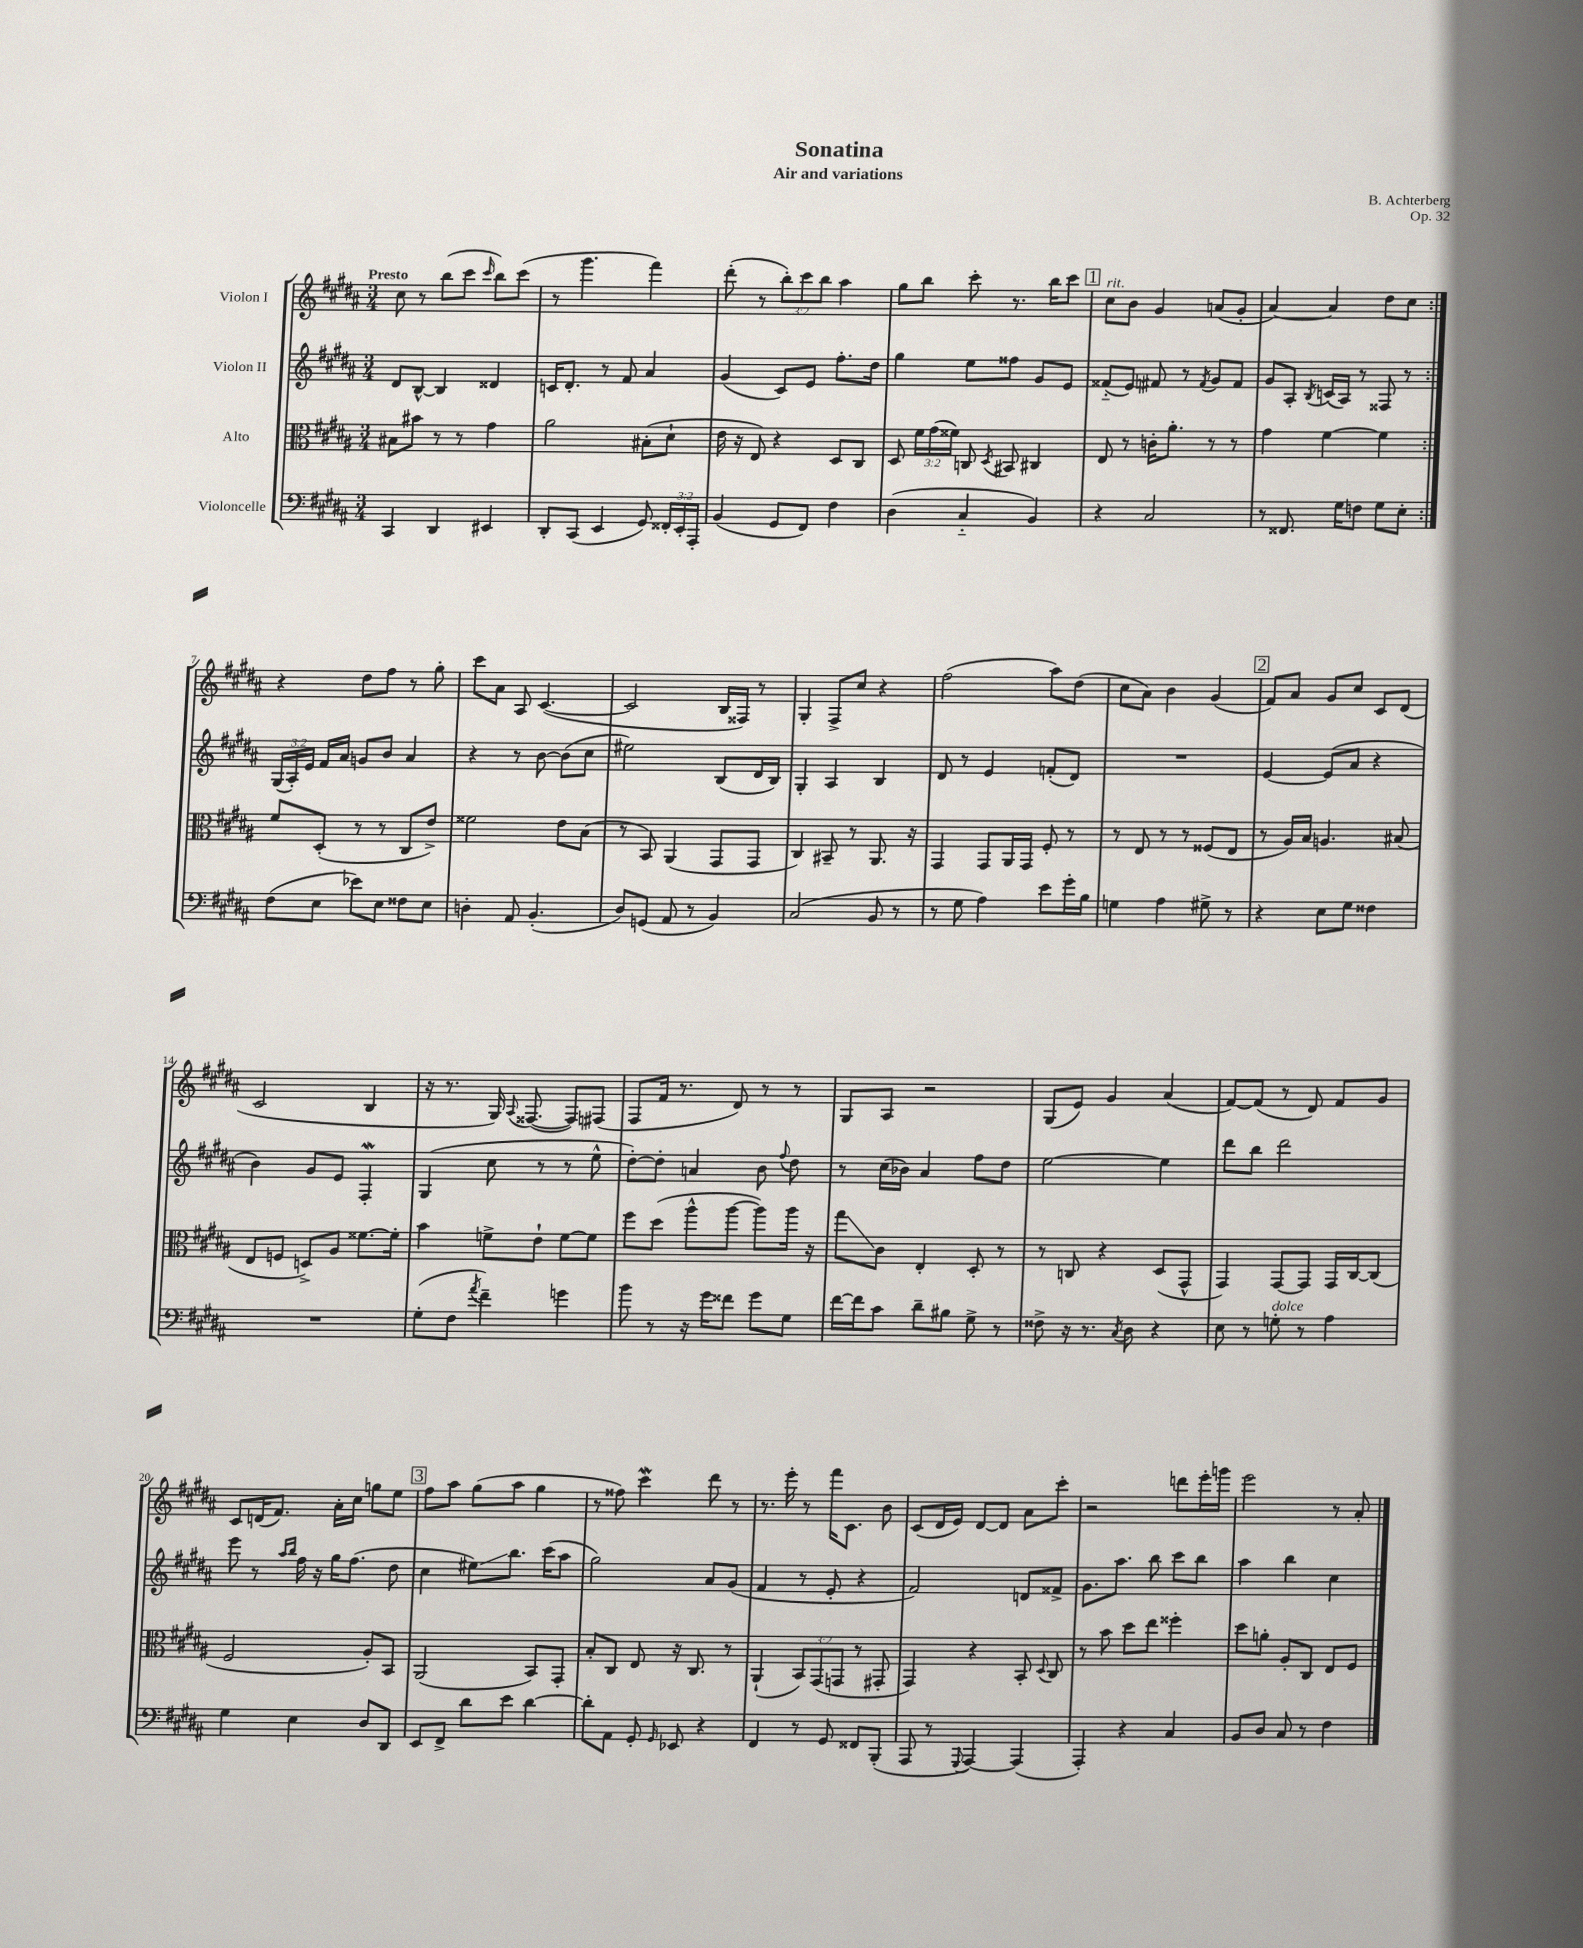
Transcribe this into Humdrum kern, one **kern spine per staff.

**kern	**kern	**kern	**kern
*staff4	*staff3	*staff2	*staff1
*clefF4	*clefC3	*clefG2	*clefG2
*k[f#c#g#d#a#]	*k[f#c#g#d#a#]	*k[f#c#g#d#a#]	*k[f#c#g#d#a#]
*M3/4	*M3/4	*M3/4	*M3/4
4CC#	8B#	8d#	8cc#
.	8b#	[8B^^	8r
4DD#	8r	4B]	(8bb
.	8r	.	8ccc#
.	.	.	16qqccc#
4EE#	4g#	4d##	8bb)
.	.	.	(8ccc#
=	=	=	=
8DD#'	2a#	16c	8r
.	.	8.d#'	.
(8CC#	.	.	4.ggg#
4EE	.	8r	.
.	.	8f#	.
8GG#)	(8B#'	4a#	4fff#)
24FF##'	8d#`	.	.
24EE'	.	.	.
24AAA#'	.	.	.
=	=	=	=
(4BB	16e	(4g#	(8ddd#'
.	16r	.	.
.	8E)	.	8r
8GG#	4r	8c#)	12bb')
.	.	.	12ccc#
8FF#)	.	8e	.
.	.	.	12bb
4F#	8D#	8.ff#'	4aa#
.	8C#	.	.
.	.	16dd#	.
=	=	=	=
(4D#	8D#	4gg#	8gg#
.	24f#	.	8bb
.	(24g#	.	.
.	24f##)	.	.
4C#'~	8C	8ee	8ccc#'
.	8qD#	.	.
.	8BB#	8ff##	8.r
4BB)	4C#	8g#	.
.	.	.	16bb
.	.	8e	8ccc#
=	=	=	=
4r	8E	(8f##'~	8cc#
.	8r	8e)	8b
2C#	16c'	8f#	4g#
.	8.a#'	.	.
.	.	8r	.
.	.	8qf#	.
.	8r	8g#	(8a
.	8r	8f#	8g#'
=	=	=	=
8r	4g#	8g#	[4a#)
8.FF##	.	8A#'	.
.	.	8qB	.
.	[4f#	(16c	4a#]
16G#	.	16A#)	.
8F	.	8r	.
8G#	4f#]	8F##	8dd#
8E'	.	8r	8cc#
=:|!	=:|!	=:|!	=:|!
(8F#	8f#	(24G#	4r
.	.	24A#')	.
.	.	24e	.
8E	(8D#'	16f#	.
.	.	16a#	.
8e-)	8r	8g	8dd#
8E	8r	8b	8ff#
8F##	8C#	4a#	8r
8E	8e^)	.	8gg#'
=	=	=	=
4D'	2f##	4r	8ccc#
.	.	.	8a#
8AA#	.	8r	8A#
(4.BB'	.	[8b	([4.c#
.	8e	(8b]	.
.	(8B	8cc#	.
=	=	=	=
8D#)	8r	2ee#)	2c#]
(8GG	8BB)	.	.
8AA#	(4AA#	.	.
8r	.	.	.
4BB)	8GG#	(8B	16B
.	.	.	16F##)
.	8GG#	16d#	8r
.	.	16B)	.
=	=	=	=
(2C#	4C#)	4G#'	4G#'
.	8BB#~	4A#	8F#^
.	8r	.	8cc#
8BB	8.AA#	4B	4r
8r	.	.	.
.	16r	.	.
=	=	=	=
8r	4GG#	8d#	(2ff#
8G#	.	8r	.
4A#)	8GG#	4e	.
.	16AA#	.	.
.	16GG#	.	.
8e	8F#'	(8f'	8aa#)
16g#'	8r	8d#)	(8dd#
16B	.	.	.
=	=	=	=
4G	8r	2.r	8cc#
.	8E	.	8a#)
4A#	8r	.	4b
.	8r	.	.
8G#^	(8F##	.	(4g#
8r	8E	.	.
=	=	=	=
4r	8r	[4e	8f#)
.	16A#)	.	8a#
.	16B	.	.
8E	4.A	(8e]	8g#
8G#	.	8a#	8cc#
4F##	.	4r	8c#
.	(8B#	.	(8d#
=	=	=	=
2.r	8E	4b)	2c#
.	8F	.	.
.	8D^)	8g#	.
.	8A#	8e	.
.	[8.f##	4F#'	4B
.	16f##']	.	.
=	=	=	=
(8G#'	4b	(4G#	16r
.	.	.	8.r
8F#	.	.	.
8qa#	.	.	.
4f#~)	8f^	8cc#	16G#)
.	.	.	8qqA#
.	.	.	([8.F##
.	8e`	8r	.
4g	[8f	8r	8F##])
.	8f]	8ee^^	(8F#
=	=	=	=
8b	8ff#	[8dd#')	8F#
8r	(8dd#	8dd#']	16f#
.	.	.	8.r
16r	8aa#^^	4a	.
16g#	.	.	.
8f##	[8aa#	.	8d#)
8g#	8aa#])	8b	8r
.	.	8qqff#	.
8G#	16aa#	8dd#	8r
.	16r	.	.
=	=	=	=
[16f#	8gg#	8r	8G#
16f#]	.	.	.
8c#	8c#	(16cc#	8A#
.	.	16b-)	.
8d#~	4E'	4a#	2r
8B#	.	.	.
8G#^	8D#'	8ff#	.
8r	8r	8dd#	.
=	=	=	=
8F##^	8r	[2ee	(8G#
16r	8C	.	8e)
8.r	.	.	.
.	4r	.	4g#
8qC#	.	.	.
8D#	.	.	.
4r	(8D#	4ee]	(4a#
.	8GG#^^	.	.
=	=	=	=
8E	4GG#)	8ddd#	[8f#)
8r	.	8bb	(8f#]
8G'	[8GG#	2ddd#	8r
8r	8GG#]	.	8d#)
4A#	16GG#	.	8f#
.	[16C#	.	.
.	(8C#]	.	8g#
=	=	=	=
4G#	2F#	8eee	8c#
.	.	8r	(16d
.	.	.	8.f#)
.	.	16qqaa#	.
.	.	16qqbb	.
4E	.	16ff#	.
.	.	16r	.
.	.	16gg#	16a#'
.	.	(8.ff#	16cc#
8D#	8A#')	.	8gg
8DD#	8BB	8dd#	8ee
=	=	=	=
8EE	(2AA#	4cc#	8ff#
8FF#^	.	.	8aa#
8d#	.	8ee#)	(8gg#
8e	.	8.bb	8aa#
[4d#	8BB)	.	4gg#
.	.	(16ccc#	.
.	8GG#'	8aa#	.
=	=	=	=
8d#']	8B'	2gg#)	8r
8AA#	8C#	.	8ff##)
8GG#'	8E	.	4ccc#
16qqGG#	.	.	.
8EE-	16r	.	.
.	8.C#	.	.
4r	.	8a#	8ddd#
.	8r	(8g#	8r
=	=	=	=
4FF#	(4AA#`	4f#	8.r
.	.	.	16eee'
8r	12BB)	8r	8r
.	(12GG#	.	.
8GG#	.	8e'	16fff#
.	12GG	.	.
.	.	.	8.c#
8FF##	8r	4r	.
(8BBB'	8GG#'	.	8b
=	=	=	=
8AAA#	4GG#)	2f#)	(8c#
8r	.	.	16d#
.	.	.	16e)
8qqGGG#	.	.	.
[4AAA#)	4r	.	[8d#
.	.	.	8d#]
(4AAA#]	8BB'	8d	8a#
.	8qqD#	.	.
.	8C#	8f##^	8ccc#'
=	=	=	=
4AAA#')	8r	8.g#	2r
.	8b	.	.
.	.	8.aa#	.
4r	8dd#	.	.
.	8ee	8bb	.
4C#	4ff##'	8ccc#	8ddd
.	.	8bb	16eee'
.	.	.	16ggg
=	=	=	=
8BB	8dd#	4aa#	2eee
8D#	8a'	.	.
8C#	8A#'	4bb	.
8r	8C#	.	.
4F#	8E	4cc#	8r
.	8F#	.	8a#'
==	==	==	==
*-	*-	*-	*-
